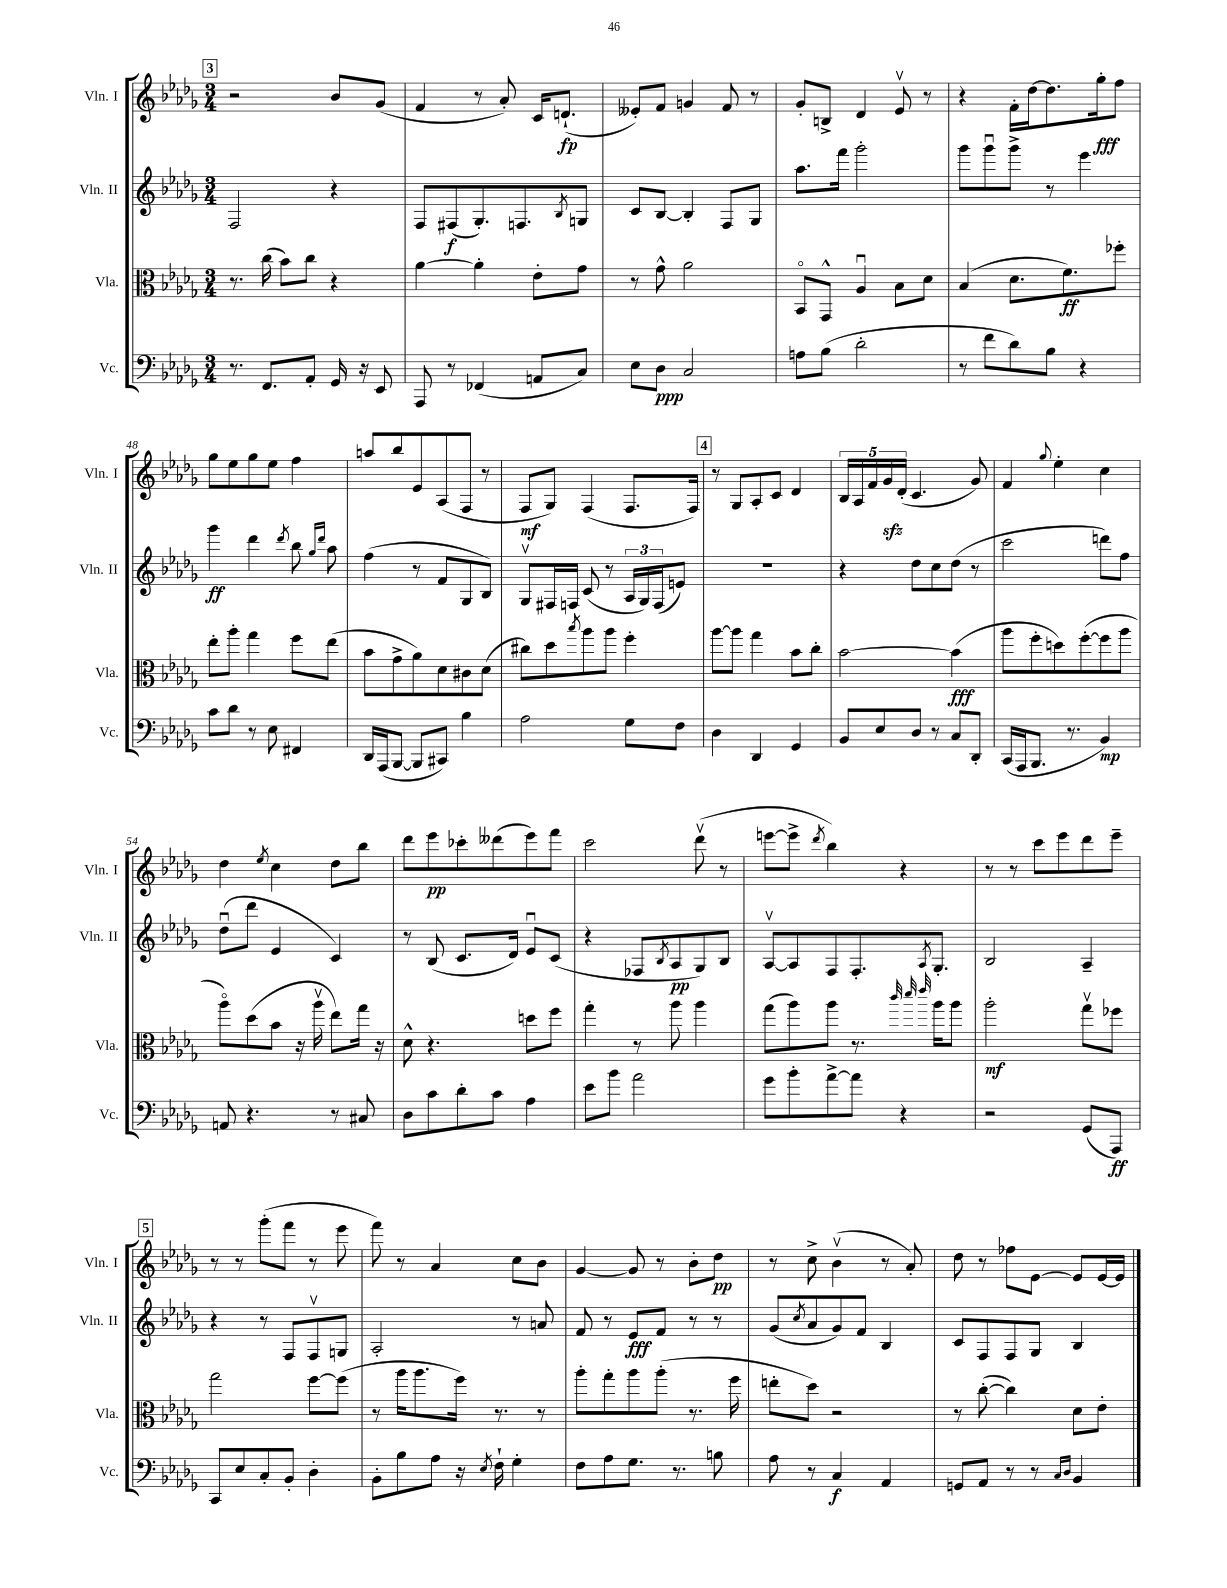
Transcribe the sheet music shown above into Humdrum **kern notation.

**kern	**dynam	**kern	**dynam	**kern	**dynam	**kern	**dynam
*part4	*part4	*part3	*part3	*part2	*part2	*part1	*part1
*staff4	*staff4	*staff3	*staff3	*staff2	*staff2	*staff1	*staff1
*I"Vc.	*	*I"Vla.	*	*I"Vln. II	*	*I"Vln. I	*
*I'Vc.	*	*I'Vla.	*	*I'Vln. II	*	*I'Vln. I	*
*clefF4	*	*clefC3	*	*clefG2	*	*clefG2	*
*k[b-e-a-d-g-]	*	*k[b-e-a-d-g-]	*	*k[b-e-a-d-g-]	*	*k[b-e-a-d-g-]	*
*M3/4	*	*M3/4	*	*M3/4	*	*M3/4	*
!!LO:REH:place=s1:t=3
=43	=43	=43	=43	=43	=43	=43	=43
8.r	.	8.r	.	2F/	.	2r	.
8.FF/L	.	(16cc\	.	.	.	.	.
.	.	8b-\L)	.	.	.	.	.
8AA-'/J	.	8cc\J	.	.	.	.	.
16GG-/	.	4r	.	4r	.	8b-/L	.
16r	.	.	.	.	.	.	.
8EE-/	.	.	.	.	.	(8g-/J	.
=44	=44	=44	=44	=44	=44	=44	=44
8AAA-/	.	[4a-\	.	8F/L	.	4f/	.
8r	.	.	.	(8F#X/	f	.	.
(4FF-X/	.	4a-'\]	.	8.G-'/)	.	8r	.
.	.	.	.	.	.	8a-'/)	.
.	.	.	.	8.Fn/	.	.	.
8AAn/L	.	8e-'\L	.	.	.	16c/KL	.
.	.	.	.	.	.	(8.dn`/J	fp
.	.	.	.	8qB-/	.	.	.
8C/J)	.	8g-\J	.	8Gn/J	.	.	.
=45	=45	=45	=45	=45	=45	=45	=45
8E-\L	.	8r	.	8c/L	.	8e--X'/L)	.
8D-\J	ppp	8g-^^\	.	[8B-/J	.	8f/J	.
2C/	.	2a-\	.	4B-'/]	.	4gn/	.
.	.	.	.	8F/L	.	8f/	.
.	.	.	.	8G-/J	.	8r	.
=46	=46	=46	=46	=46	=46	=46	=46
8An\L	.	8BB-/L	.	8.aa-\L	.	8g-'/L	.
(8B-\J	.	8GG-^^/J	.	.	.	8Bn^/J	.
.	.	.	.	16fff\Jk	.	.	.
2d-'\	.	4A-u/	.	2ggg-'\	.	4d-/	.
.	.	8B-\L	.	.	.	8e-v/	.
.	.	8d-\J	.	.	.	8r	.
=47	=47	=47	=47	=47	=47	=47	=47
8r	.	(4B-/	.	8ggg-\L	.	4r	.
8f\L	.	.	.	8ggg-u\	.	.	.
8d-\)	.	8.d-\L	.	8ggg-^\J	.	16f'\LL	.
.	.	.	.	.	.	[16dd-\J	.
8B-\J	.	.	.	8r	.	8.dd-\]	.
.	.	8.f\)	ff	.	.	.	.
4r	.	.	.	4eee-\	.	.	.
.	.	.	.	.	.	16gg-'\k	fff
.	.	8ff-X'\J	.	.	.	8ff\J	.
!!LO:LB:g=z
=48	=48	=48	=48	=48	=48	=48	=48
8c\L	.	8ee-'\L	.	4ggg-\	ff	8gg-\L	.
8d-\J	.	8aa-'\J	.	.	.	8ee-\	.
8r	.	4gg-\	.	4ddd-\	.	8gg-\	.
8E-\	.	.	.	.	.	8ee-\J	.
.	.	.	.	8qddd-/	.	.	.
4FF#X/	.	8ff\L	.	8bb-\	.	4ff\	.
.	.	.	.	16qqgg-/LL	.	.	.
.	.	.	.	16qqddd-/JJ	.	.	.
.	.	(8ee-\J	.	8aa-\	.	.	.
=49	=49	=49	=49	=49	=49	=49	=49
16DD-/LL	.	8b-\L	.	(4ff\	.	8aan/L	.
(16AAA-/J	.	.	.	.	.	.	.
[8BBB-/J	.	8g-^\	.	.	.	8bb-/	.
8BBB-/L]	.	8a-\)	.	8r	.	8e-/	.
8CC#X/J)	.	8d-\	.	8f/L	.	(8A-/	.
4B-\	.	8c#X\	.	8G-/	.	8F/J	.
.	.	(8d-\J	.	8B-/J)	.	8r	.
=50	=50	=50	=50	=50	=50	=50	=50
2A-\	.	8cc#X\L)	.	8G-v/L	.	8F/L	mf
.	.	8dd-\	.	16F#X/L	.	8G-/J)	.
.	.	.	.	16Fn/JJ	.	.	.
.	.	8qbb-/	.	.	.	.	.
.	.	8aa-\	.	(8c/	.	(4F/	.
.	.	8aa-\J	.	8r	.	.	.
8G-\L	.	4ff'\	.	24A-/LL	.	8.F/L	.
.	.	.	.	24G-/)	.	.	.
.	.	.	.	(24F/J	.	.	.
8F\J	.	.	.	8en/J)	.	.	.
.	.	.	.	.	.	16F/Jk)	.
!!LO:REH:place=s1:t=4
=51	=51	=51	=51	=51	=51	=51	=51
4D-\	.	[8aa-\L	.	2.r	.	8r	.
.	.	8aa-\J]	.	.	.	8G-/L	.
4DD-/	.	4gg-\	.	.	.	8A-'/	.
.	.	.	.	.	.	8c/J	.
4GG-/	.	8b-\L	.	.	.	4d-/	.
.	.	8cc'\J	.	.	.	.	.
=52	=52	=52	=52	=52	=52	=52	=52
8BB-/L	.	[2b-\	.	4r	.	20B-/LL	.
.	.	.	.	.	.	20A-/	.
.	.	.	.	.	.	20f/	.
8E-/	.	.	.	.	.	.	.
.	.	.	.	.	.	20g-zz/	.
.	.	.	.	.	.	(20d-'/JJ	.
8D-/J	.	.	.	8dd-\L	.	4.c/	.
8r	.	.	.	8cc\	.	.	.
8C/L	.	(4b-\]	fff	(8dd-\J	.	.	.
8DD-'/J	.	.	.	8r	.	8g-/)	.
=53	=53	=53	=53	=53	=53	=53	=53
(16CC/LL	.	8aa-\L	.	2ccc\	.	4f/	.
16AAA-/J	.	.	.	.	.	.	.
8.BBB-/J	.	8ff'\	.	.	.	.	.
.	.	.	.	.	.	8qqgg-/	.
.	.	8ddn\)	.	.	.	4ee-'\	.
8.r	.	.	.	.	.	.	.
.	.	([8ff'\	.	.	.	.	.
4BB-/)	mp	8ff\]	.	8dddn\L)	.	4cc\	.
.	.	8aa-\J	.	8ff\J	.	.	.
!!LO:LB:g=z
=54	=54	=54	=54	=54	=54	=54	=54
8AAn/	.	8aa-\L)	.	(8dd-u\L	.	4dd-\	.
4.r	.	(8dd-\	.	8ddd-\J	.	.	.
.	.	.	.	.	.	8qee-/	.
.	.	8b-\J	.	4e-/	.	4cc\	.
.	.	16r	.	.	.	.	.
.	.	16aa-v\	.	.	.	.	.
8r	.	8ee-\L)	.	4c/)	.	8dd-\L	.
8C#X/	.	16gg-\Jk	.	.	.	8bb-\J	.
.	.	16r	.	.	.	.	.
=55	=55	=55	=55	=55	=55	=55	=55
8D-\L	.	8d-^^\	.	8r	.	8ddd-\L	.
8c\	.	4.r	.	(8B-/	.	8eee-\	pp
8d-'\	.	.	.	8.c/L	.	8ccc-X'\	.
8c\J	.	.	.	.	.	(8ddd--X\	.
.	.	.	.	16d-/Jk)	.	.	.
4A-\	.	8ddn\L	.	8e-u/L	.	8eee-\)	.
.	.	8ff\J	.	(8c/J	.	8fff\J	.
=56	=56	=56	=56	=56	=56	=56	=56
8e-\L	.	4gg-'\	.	4r	.	2ccc\	.
8b-\J	.	.	.	.	.	.	.
2a-\	.	8r	.	8F-X/L	.	.	.
.	.	.	.	8qB-/	.	.	.
.	.	8aa-\	.	8A-/	pp	.	.
.	.	4aa-\	.	8G-/)	.	(8ddd-v\	.
.	.	.	.	8B-/J	.	8r	.
=57	=57	=57	=57	=57	=57	=57	=57
8g-\L	.	(8gg-\L	.	[8A-v/L	.	[8eeen\L	.
8b-'\	.	8aa-\)	.	8A-/]	.	8eee^\J]	.
.	.	.	.	.	.	8qddd-/	.
[8a-^\	.	8aa-\J	.	8F/	.	4bb-\)	.
8a-\J]	.	8.r	.	8.F'/	.	.	.
4r	.	.	.	.	.	4r	.
.	.	32qqccc/	.	.	.	.	.
.	.	32qqddd-/	.	.	.	.	.
.	.	32qqeee-/	.	8qA-/	.	.	.
.	.	16aa-\KL	.	8.G-'/J	.	.	.
.	.	8aa-\J	.	.	.	.	.
=58	=58	=58	=58	=58	=58	=58	=58
2r	.	2aa-'\	mf	2B-/	.	8r	.
.	.	.	.	.	.	8r	.
.	.	.	.	.	.	8ccc\L	.
.	.	.	.	.	.	8eee-\	.
(8GG-/L	.	8gg-v\L	.	4A-~/	.	8ddd-\	.
8AAA-/J)	ff	8ff-X\J	.	.	.	8eee-~\J	.
!!LO:LB:g=z
!!LO:REH:place=s1:t=5
=59	=59	=59	=59	=59	=59	=59	=59
8CC/L	.	2gg-\	.	4r	.	8r	.
8E-/	.	.	.	.	.	8r	.
8C'/	.	.	.	8r	.	(8ggg-'\L	.
8BB-'/J	.	.	.	8F/L	.	8fff\J	.
4D-'\	.	[8ff\L	.	8Fv/	.	8r	.
.	.	(8ff\J]	.	8Gn/J	.	8eee-\	.
=60	=60	=60	=60	=60	=60	=60	=60
8BB-'\L	.	8r	.	2A-'/	.	8fff\)	.
8B-\	.	16aa-\KL	.	.	.	8r	.
.	.	8.aa-\	.	.	.	.	.
8A-\J	.	.	.	.	.	4a-/	.
16r	.	16ff\Jk)	.	.	.	.	.
8qE-/	.	.	.	.	.	.	.
16F`\	.	8.r	.	.	.	.	.
4G-'\	.	.	.	8r	.	8cc\L	.
.	.	8r	.	8an/	.	8b-\J	.
=61	=61	=61	=61	=61	=61	=61	=61
8F\L	.	8aa-'\L	.	8f/	.	[4g-/	.
8A-\	.	8gg-'\	.	8r	.	.	.
8.G-\J	.	8aa-\	.	8e-/L	fff	8g-/]	.
.	.	(8aa-'\J	.	8f/J	.	8r	.
8.r	.	.	.	.	.	.	.
.	.	8.r	.	8r	.	8b-'\L	.
8Bn\	.	.	.	8r	.	8dd-\J	pp
.	.	16ff\	.	.	.	.	.
=62	=62	=62	=62	=62	=62	=62	=62
8A-\	.	8een'\L	.	(8g-/L	.	8r	.
.	.	.	.	8qcc/	.	.	.
8r	.	8dd-\J)	.	8a-/	.	8cc^\	.
4C/	f	2r	.	8g-/)	.	(4b-v\	.
.	.	.	.	8f/J	.	.	.
4AA-/	.	.	.	4B-/	.	8r	.
.	.	.	.	.	.	8a-'/)	.
=63	=63	=63	=63	=63	=63	=63	=63
8GGn/L	.	8r	.	8c/L	.	8dd-\	.
8AA-/J	.	([8cc'\	.	8F/	.	8r	.
8r	.	4cc\])	.	8F/	.	8ff-X\L	.
8r	.	.	.	8G-/J	.	[8e-\J	.
16qqC/LL	.	.	.	.	.	.	.
16qqD-/JJ	.	.	.	.	.	.	.
4BB-/	.	8d-\L	.	4B-/	.	8e-/L]	.
.	.	8e-'\J	.	.	.	[16e-/L	.
.	.	.	.	.	.	16e-/JJ]	.
==	==	==	==	==	==	==	==
*-	*-	*-	*-	*-	*-	*-	*-
